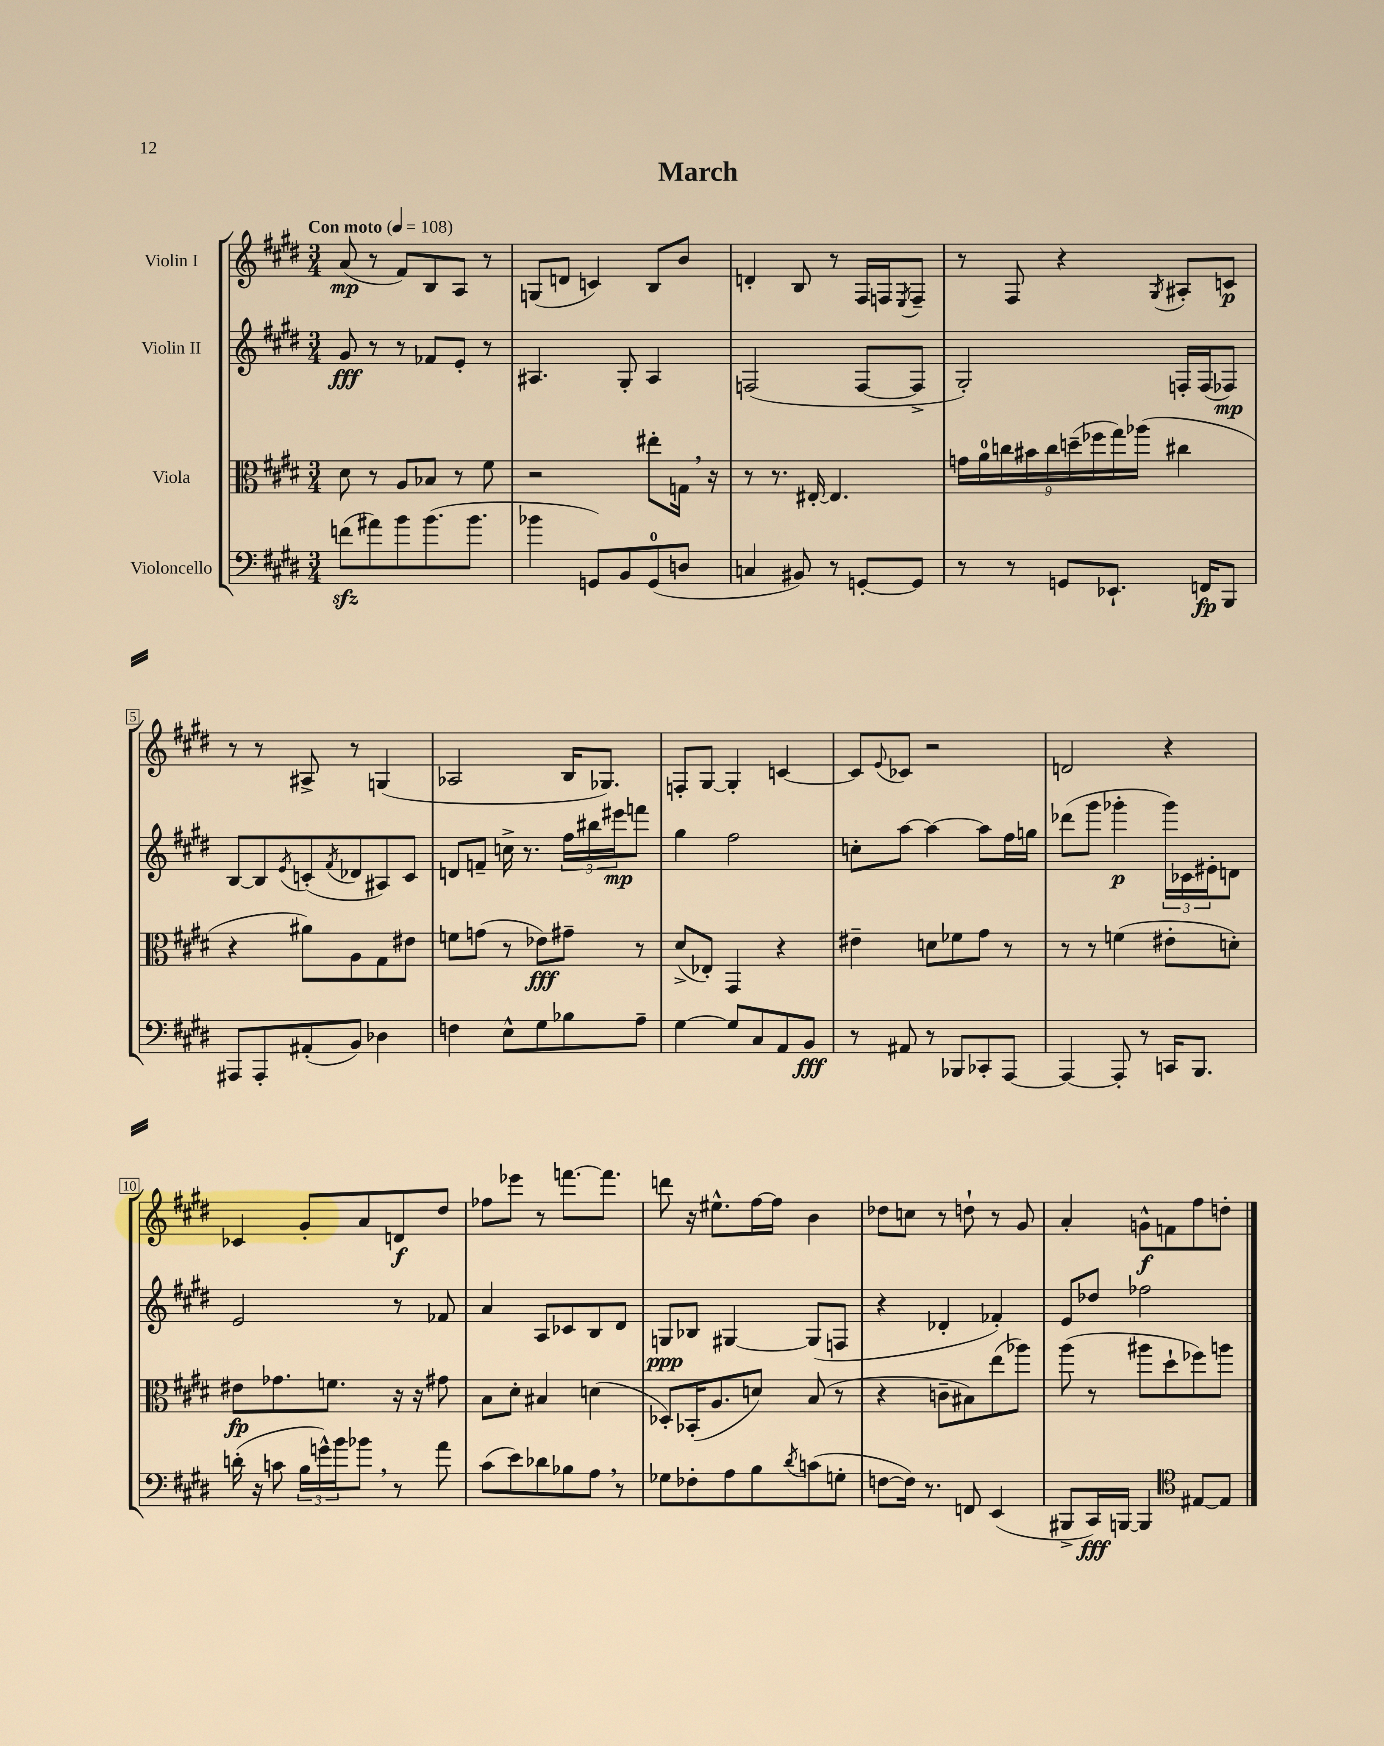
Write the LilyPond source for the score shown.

\header { title = "March" }
<<
\new StaffGroup <<
\new Staff = "s0" \with { instrumentName = "Violin I" } {
    \clef treble \key e \major \numericTimeSignature \time 3/4 \tempo "Con moto" 4 = 108
    a'8\mp( r8 fis'8) b8 a8 r8 |
    g8( d'8 c'4) b8 b'8 |
    d'4-. b8 r8 fis16 f16 \acciaccatura { e8 } f8-- |
    r8 fis8 r4 \acciaccatura { gis8 } ais8-. c'8\p |
    r8 r8 ais8-> r8 g4( |
    aes2 b16 ges8.) |
    f8-. gis8~ gis4-. c'4~ |
    c'8 \appoggiatura { e'8 } ces'8 r2 |
    d'2 r4 |
    ces'4 gis'8-. a'8 d'8\f dis''8 |
    fes''8 ees'''8 r8 f'''8.~ f'''8. |
    d'''8 r16 eis''8.-^ fis''16~ fis''16 b'4 |
    des''8 c''8 r8 d''8-! r8 gis'8 |
    a'4-. g'8-^\f f'8 fis''8 d''8-. \bar "|." |
}
\new Staff = "s1" \with { instrumentName = "Violin II" } {
    \clef treble \key e \major \numericTimeSignature \time 3/4
    gis'8\fff r8 r8 fes'8 e'8-. r8 |
    ais4. gis8-. ais4 |
    f2( f8~ f8-> |
    gis2-.) f16-. f16( fes8\mp) |
    b8~ b8 \acciaccatura { e'8 } c'8-.( \acciaccatura { fis'8 } des'8 ais8) c'8 |
    d'8 f'8-- c''16-> r8. \tuplet 3/2 { fis''16 bis''16 eis'''16\mp } f'''8 |
    gis''4 fis''2 |
    c''8-. a''8~ a''4~ a''8 fis''16 g''16 |
    des'''8( gis'''8 ges'''4-.\p \tuplet 3/2 { ges'''16) ces'16 eis'16-. } d'8 |
    e'2 r8 fes'8 |
    a'4 a8 ces'8 b8 dis'8 |
    g8\ppp bes8 gis4~ gis8( f8 |
    r4 des'4-. fes'4-.) |
    e'8 des''8 fes''2 \bar "|." |
}
\new Staff = "s2" \with { instrumentName = "Viola" } {
    \clef alto \key e \major \numericTimeSignature \time 3/4
    dis'8 r8 a8 bes8 r8 fis'8 |
    r2 eis''8-. g16 \breathe r16 |
    r8 r8. eis16~-. eis4. |
    \tuplet 9/8 { g'16 a'16-0 c''16 bis'16 c''16 d''16--( fes''16 gis''16) aes''16( } cis''4 |
    r4 ais'8) a8 gis8 eis'8 |
    f'8 g'8( r8 ees'8\fff) gis'8-- r8 |
    dis'8->( ees8-.) gis,4 r4 |
    eis'4-- d'8 fes'8 gis'8 r8 |
    r8 r8 f'4( eis'8-. d'8-.) |
    eis'8\fp ges'8. f'8. r16 r16 gis'8 |
    b8 dis'8-. bis4 d'4( |
    des8-.) bes,16-.( a8. d'8) b8( r8 |
    r4 c'8-- bis8) e''8( aes''8) |
    a''8( r8 ais''8 dis''8-! fes''8) a''8 \bar "|." |
}
\new Staff = "s3" \with { instrumentName = "Violoncello" } {
    \clef bass \key e \major \numericTimeSignature \time 3/4
    f'8\sfz( ais'8) b'8 b'8.( b'8. |
    bes'4 g,8) b,8 g,8-0( d8 |
    c4 bis,8) r8 g,8~-. g,8 |
    r8 r8 g,8 ees,8.-! f,16\fp b,,8 |
    ais,,8 ais,,8-. ais,8-.( b,8) des4 |
    f4 e8-^ gis8 bes8 a8-- |
    gis4~ gis8 cis8 a,8 b,8\fff |
    r8 ais,8 r8 bes,,8 ces,8-. a,,8~ |
    a,,4~ a,,8-. r8 c,16 b,,8. |
    d'16-.( r16 c'8 \tuplet 3/2 { b16 g'16-^) b'16 } bes'8 \breathe r8 a'8 |
    cis'8( e'8) des'8 bes8 a8 \breathe r8 |
    ges8 fes8-. a8 b8 \acciaccatura { dis'8 } c'8( g8-. |
    f8~ f16) r8. f,8 e,4( |
    bis,,8-> cis,16\fff) b,,16~ b,,4 \clef tenor eis8~ eis8 \bar "|." |
}
>>
>>
\layout { \context { \Score \override BarNumber.stencil = #(make-stencil-boxer 0.1 0.3 ly:text-interface::print) } }
